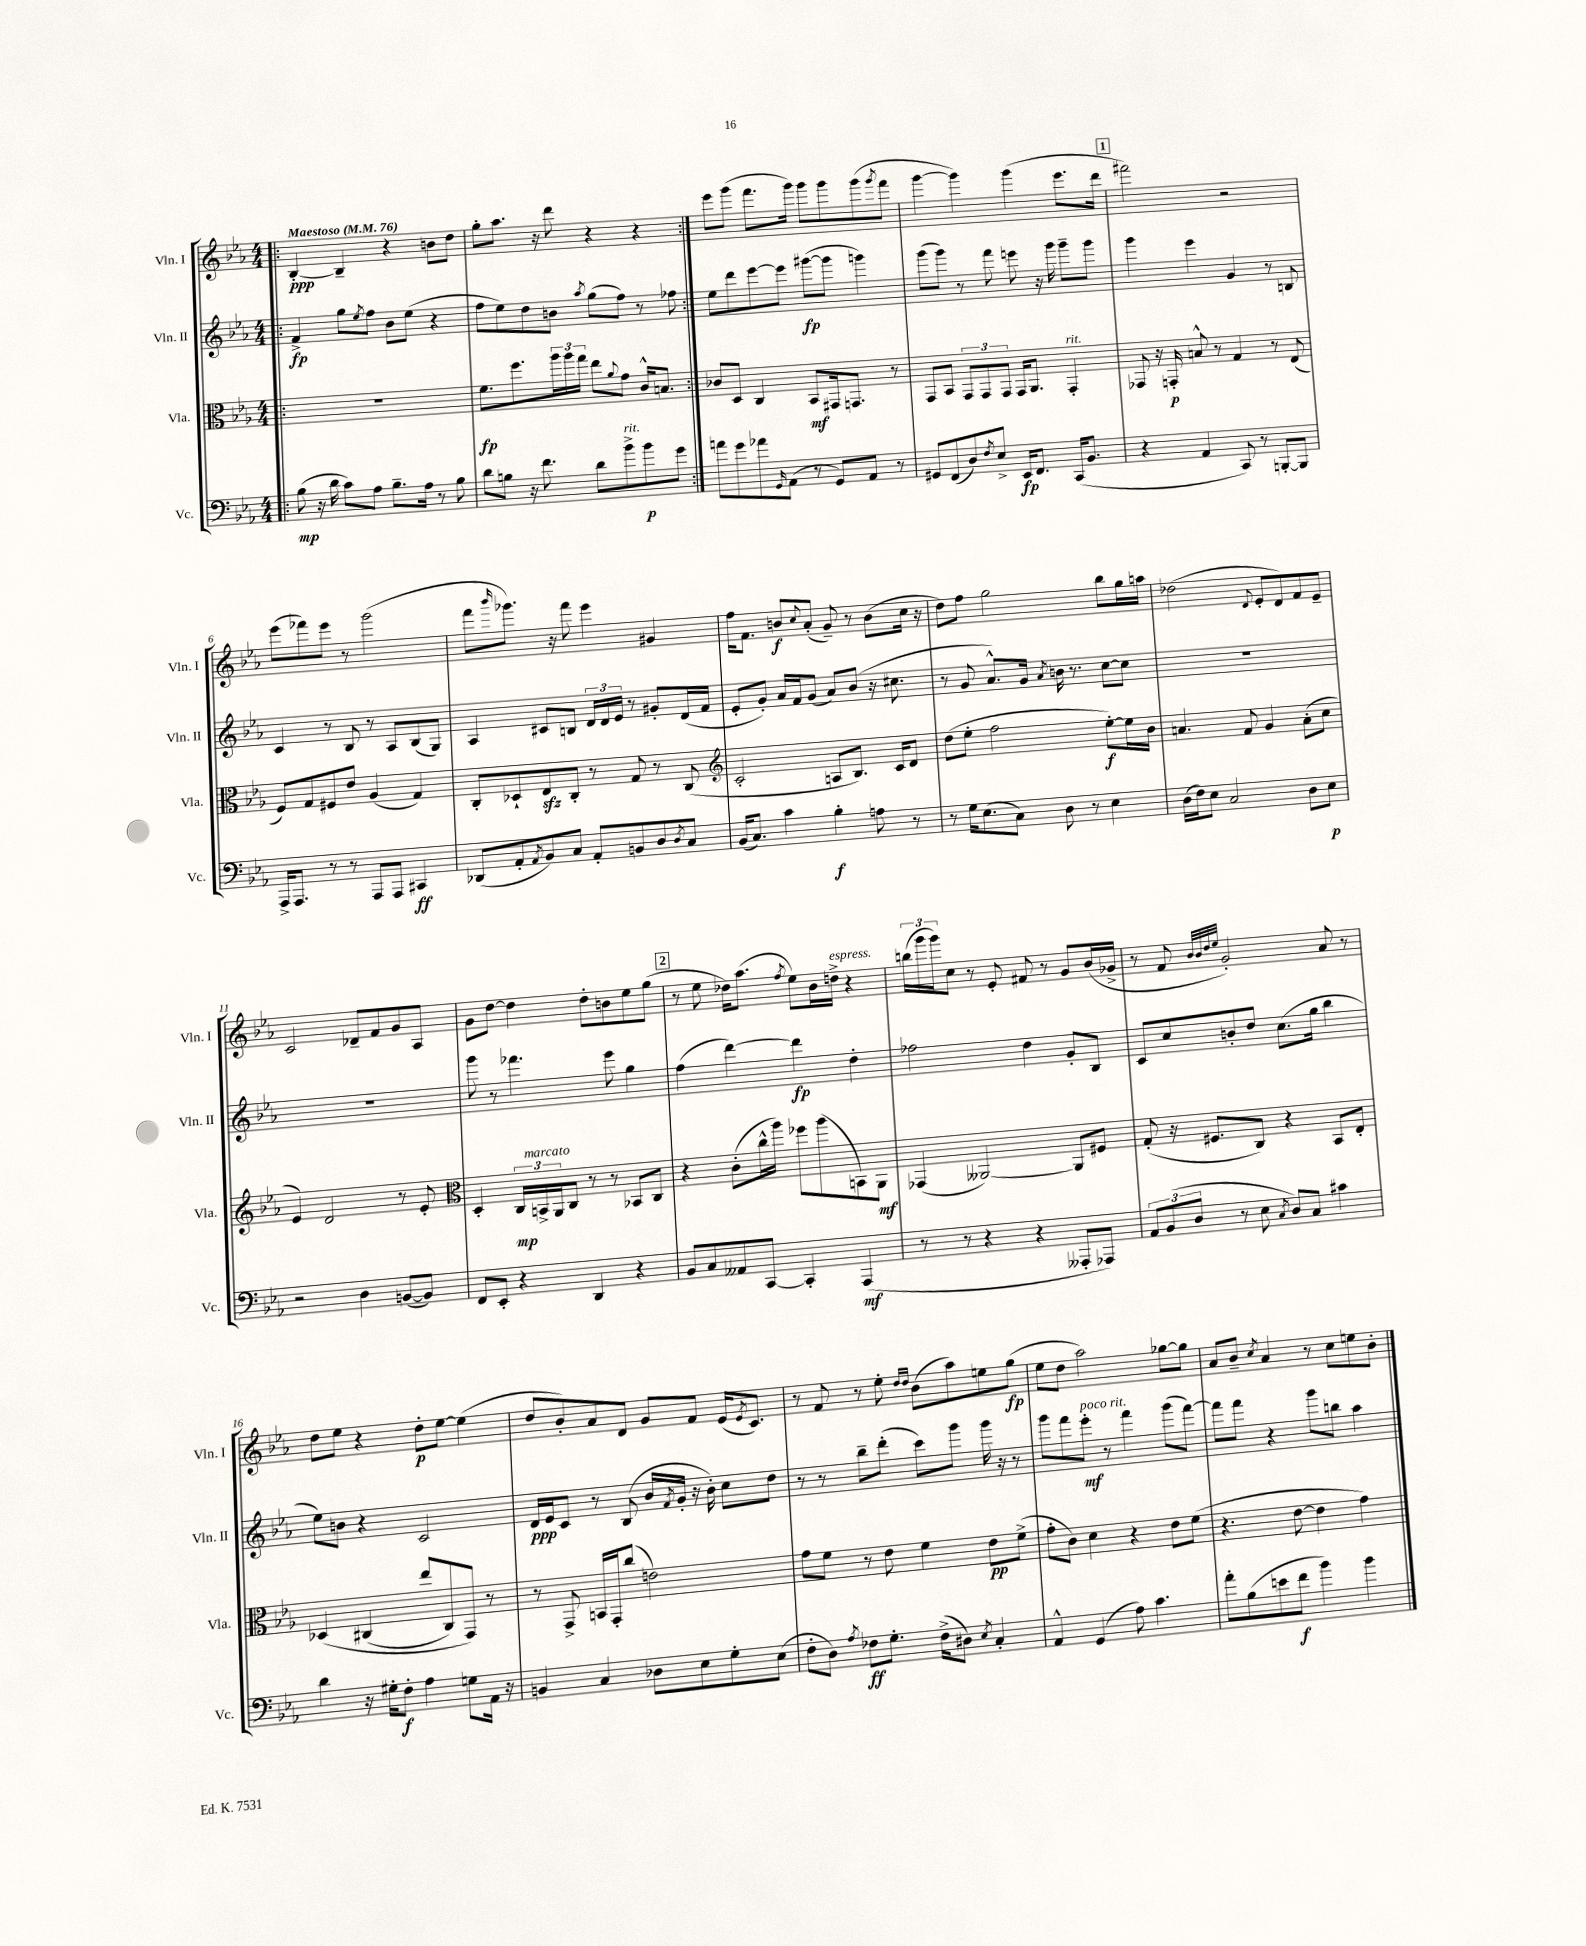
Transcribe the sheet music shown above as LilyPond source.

<<
\new StaffGroup <<
\new Staff = "s0" \with { instrumentName = "Vln. I" shortInstrumentName = "Vln. I" } {
    \clef treble \key ees \major \numericTimeSignature \time 4/4 \tempo "Maestoso" 4 = 76
    \repeat volta 2 { \bar ".|:" bes4~-.\ppp bes4-- r4 b'8 d''8 |
    g''8-. aes''8. r16 d'''8 r4 r4 | }
    ees'''8 g'''8( f'''8. g'''16) g'''8 g'''8 g'''8( \acciaccatura { g'''8 } f'''8 |
    g'''4~ g'''4) g'''4( ees'''8. d'''16 |
    \mark \markup { \box "1" } fis'''2) r2 |
    ees'''8( fes'''8) ees'''8 r8 g'''2( |
    f'''8 \grace { bes'''16 } ges'''8.) r16 f'''8 ees'''4 gis'4 |
    f''16 f'8. b'8\f \appoggiatura { c''8 } aes'8-.( g'8--) r8 b'8( c''16 r16 |
    d''8) f''8 g''2 bes''8 g''16 a''16 |
    des''2( \appoggiatura { d'8 } ees'8-. d'8) f'8 ees'8-- |
    c'2 des'8-- f'8 g'8 aes8 |
    g'8 d''8~ d''4 d''8-. b'8 ees''8 g''8( |
    \mark \markup { \box "2" } r8 ees''8 des''16) aes''8.( \acciaccatura { f''8 } ees''8) bes'16 d''16->^\markup { \italic "espress." } r4 |
    \tuplet 3/2 { b''16( g'''16 g'''16) } c''8 r8 ees'8-. fis'8 r8 g'8 bes'16( ges'16-> |
    r8 f'8 \grace { bes'32 bes'32 d''32 ees''32 } g'2-.) aes'8 r8 |
    d''8 ees''8 r4 d''8-.\p ees''8~ ees''4( |
    d''8 bes'8-.) aes'8 d'8 g'8 f'8 ees'16( \acciaccatura { ees'8 } c'8.) |
    r8 f'8 r8 ees''8-. \grace { d''16 d''16 } bes'8( aes''8) e''8 g''8\fp( |
    ees''8 d''8 aes''2) ges''8~ ges''8 |
    aes'8 bes'8-- \acciaccatura { c''8 } aes'4 r8 c''8 e''8 bes'8-. \bar "|." |
}
\new Staff = "s1" \with { instrumentName = "Vln. II" shortInstrumentName = "Vln. II" } {
    \clef treble \key ees \major \numericTimeSignature \time 4/4
    \repeat volta 2 { \bar ".|:" f'4->\fp g''8 \acciaccatura { ees''8 } f''8 bes'8 ees''8( r4 |
    f''8 ees''8) d''8 b'8 \acciaccatura { aes''8 } g''8( f''8) r8 fes''8 | }
    ees''8 d'''8 ees'''8~ ees'''8 gis'''8~\fp( gis'''8 g'''4) |
    g'''8( g'''8) r8 f'''8 e'''8 r16 g'''16 g'''8-- g'''8 |
    \mark \markup { \box "1" } g'''4 ees'''4 g'4 r8 b8 |
    c'4 r8 bes8 r8 aes8 bes8( g8) |
    aes4 cis'8 b8 \tuplet 3/2 { d'16 d'16 ees'16 } r8 gis'8-. d'16( f'16 |
    ees'8-. g'8-.) aes'16 f'16 g'8( aes'8) bes'8( r16 cis''8. |
    r8 g'8 aes'8.-^) g'16 \acciaccatura { aes'8 } b'16 r8. c''8~ c''8 |
    R1 |
    R1 |
    g'''8 r8 fes'''4. ees'''8 g''4 |
    \mark \markup { \box "2" } f''4( d'''4~) d'''4\fp d''4-. |
    fes''2 d''4 g'8-. bes8 |
    c'8 c''8 b'8-. d''8 c''8.( g''16 bes''4 |
    ees''8) b'8 r4 c'2 |
    d'16\ppp ees'16 c'8 r8 bes8( bes'16 \acciaccatura { f'8 } g'16-. r16 bes'16-.) c''8 d''8 |
    r8 r8 bes''8-- d'''8-.( c'''8) g'''8 g'''16 r16 r8 |
    g'''8 f'''8 ees'''8-.\mf^\markup { \italic "poco rit." } r8 f'''4 g'''8( f'''8~) |
    f'''8 f'''8 r4 g'''8 b''8 aes''4 \bar "|." |
}
\new Staff = "s2" \with { instrumentName = "Vla." shortInstrumentName = "Vla." } {
    \clef alto \key ees \major \numericTimeSignature \time 4/4
    \repeat volta 2 { \bar ".|:" R1 |
    f'8.\fp f''8. \tuplet 3/2 { aes''16 aes''16 g''16 } ees''8 \appoggiatura { aes'8 } g'8 c'16-^ b8. | }
    ces'8 d8 c4 bes,8\mf gis,16 g,8. r8 |
    g,8 bes,8 \tuplet 3/2 { g,8 g,8 g,8 } g,16 aes,8. g,4-.^\markup { \italic "rit." } |
    \mark \markup { \box "1" } ges,8 r16 g,16-.\p b8-^ r8 g4 r8 ees8( |
    f8) g8 fis8 ees'8 aes4( g4) |
    c8-. des8-! ees8\sfz c8-. r8 g8 r8 c8( |
    \clef treble c'2-. a8 bes8.) c'16 d'8 |
    d''8( ees''8-. f''2 ees''8~-.\f) ees''16 bes'16 |
    a'4. f'8 g'4 a'8-.( c''8 |
    ees'4) d'2 r8 ees'8-. |
    \clef alto d4-. \tuplet 3/2 { c16\mp b,16->^\markup { \italic "marcato" } aes,16 } c8 r8 r8 bes,8 c8 |
    \mark \markup { \box "2" } r4 c'8-.( c''16-^ aes''16) fes''8 aes''8( b,8) aes,8\mf |
    ges,4( aeses,2~) aeses,8 fis8 |
    g8-.( r16 fis8. c8) r4 bes,8 ees8-. |
    des4\( cis4( ees''8 cis8) g,8\) r8 |
    r8 g,8-> b,16 g,16-. c''8( e'2) |
    g'8 f'8 r8 ees'8 f'4 ees'8\pp f'8->( |
    g'8-. c'8) d'4 r4 ees'8 f'8( |
    r4. ees'8~ ees'4 g'4) \bar "|." |
}
\new Staff = "s3" \with { instrumentName = "Vc." shortInstrumentName = "Vc." } {
    \clef bass \key ees \major \numericTimeSignature \time 4/4
    \repeat volta 2 { \bar ".|:" bes8\mp( r16 d'16 c'8) aes8 bes8.-- aes16 r8 bes8 |
    d'8 b8 r16 f'8. d'8 bes'8->^\markup { \italic "rit." } bes'8\p g'8 | }
    a'8 g'8 aes'8 \grace { g,16 } aes,8( r8 g,8) aes,8 r8 |
    gis,8 f,8( d8) \acciaccatura { f8 } ees8-> ees,16\fp f,8. c,16( bes,8. |
    \mark \markup { \box "1" } r4 aes,4 c,8) r8 b,,8~-. b,,8 |
    aes,,16-> aes,,8. r8 r8 aes,,8 aes,,8 cis,4\ff |
    des,8( aes,8-. \acciaccatura { aes,8 } bes,8) c8 aes,8-. b,8 d8 \acciaccatura { d8 } c8 |
    bes,16( c8.) c'4 bes4-.\f a8 r8 |
    r8 g16 ees8.( c8) d8 r8 ees4 |
    d16( f16) ees8 c2 d8 ees8\p |
    r2 d4 b,8~( b,8) |
    f,8 ees,8-. r4 d,4 r4 |
    \mark \markup { \box "2" } bes,8 c8 aeses,8 c,8~ c,4-. aes,,4\mf( |
    r8 r8 r4 r4 aeses,,8-. aes,,8) |
    \tuplet 3/2 { aes,8 bes,8( d8 } r8 ees8 \acciaccatura { c8 } d8) c8 cis'4 |
    d'4 r16 gis16-. f8-.\f aes4 g8 aes,16 r16 |
    b,4 c4 des8 ees8 g8-. ees8( |
    f8-. d8) \acciaccatura { aes8 } fes8\ff g8.-. fes16->( dis8) \acciaccatura { ees8 } c4-. |
    aes,4-^ g,4( aes8) c'4. |
    aes'8-. bes8( e'8 f'8\f bes'4) bes'4 \bar "|." |
}
>>
>>
